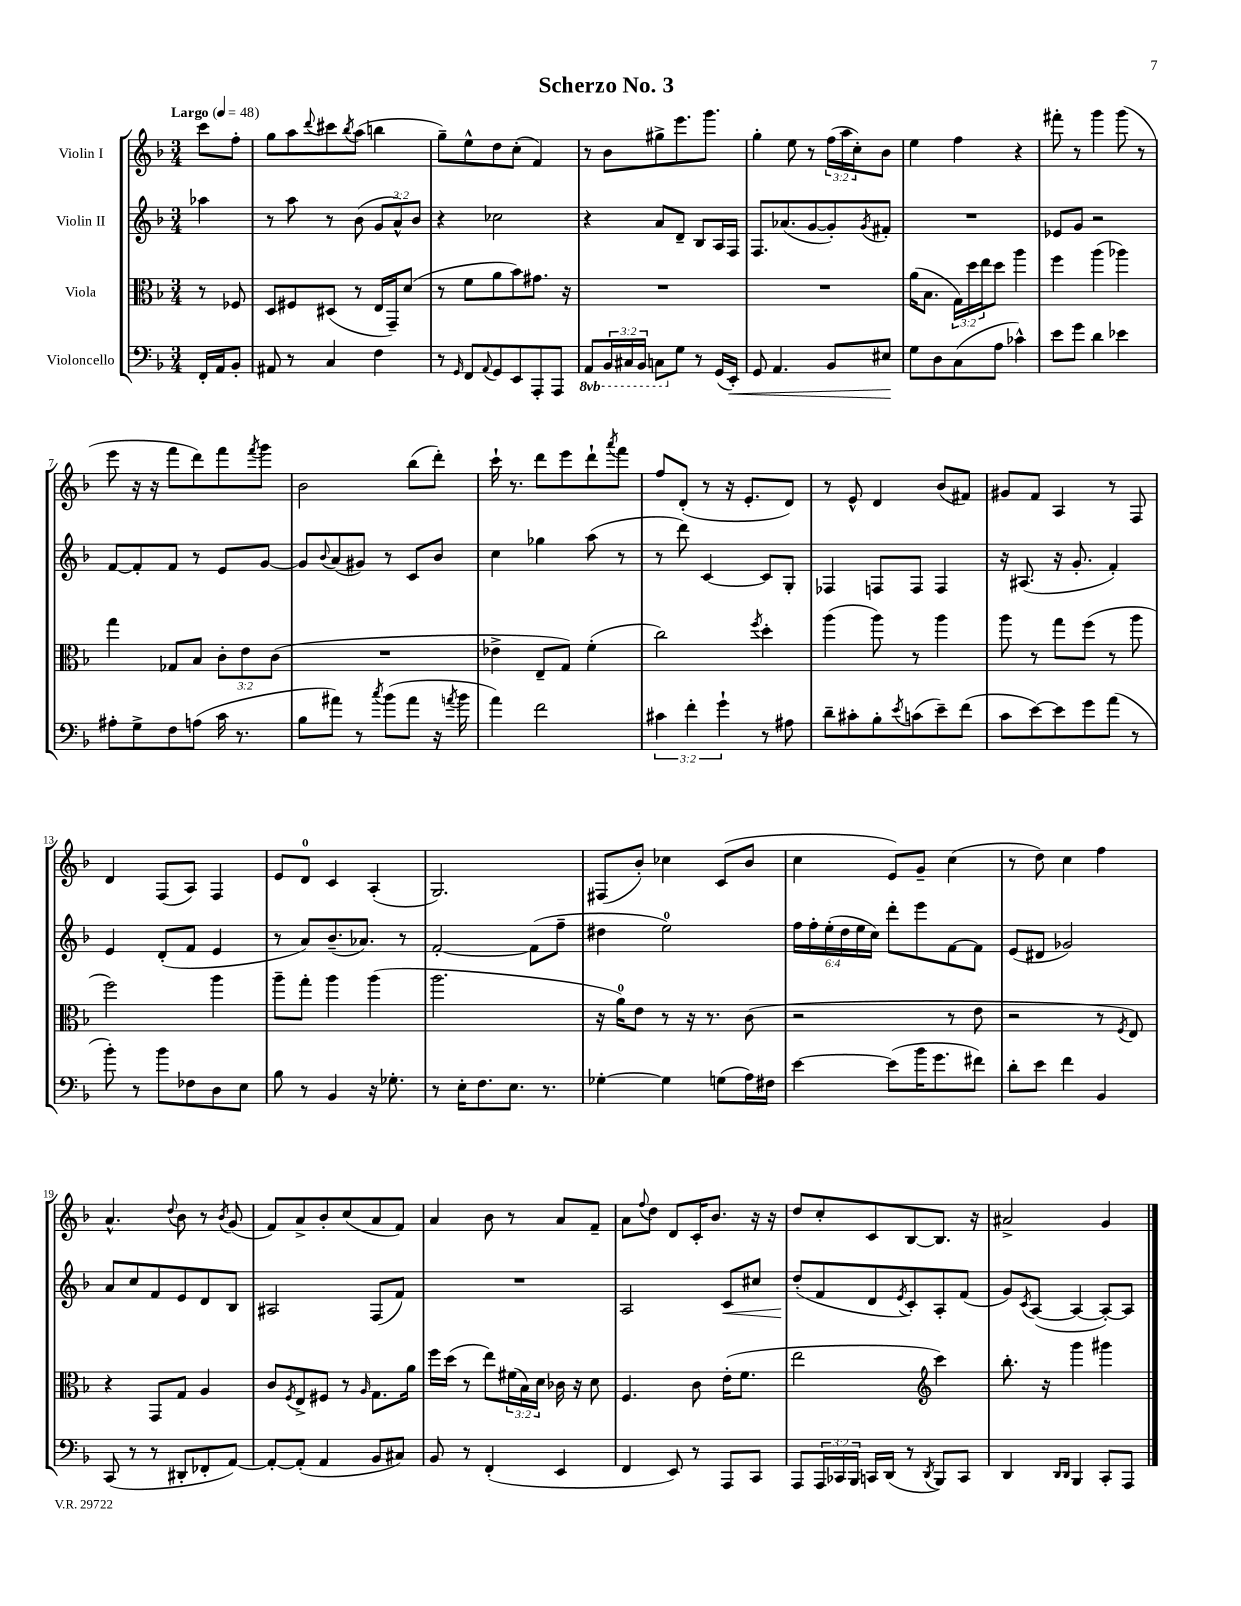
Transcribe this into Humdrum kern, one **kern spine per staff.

**kern	**kern	**kern	**kern
*staff4	*staff3	*staff2	*staff1
*clefF4	*clefC3	*clefG2	*clefG2
*k[b-]	*k[b-]	*k[b-]	*k[b-]
*M3/4	*M3/4	*M3/4	*M3/4
*MM48	*MM48	*MM48	*MM48
16FF'	8r	4aa-	8ccc
16AA	.	.	.
8BB-'	8F-	.	8ff'
=	=	=	=
8AA#	8D	8r	8gg
8r	8F#	8aa	8aa
.	.	.	8qqddd
4C	(8D#	8r	8ccc#
.	.	.	8qbb-
.	8r	(8b-	(8aa
4F	16E	12g	4bb
.	16GG~)	.	.
.	.	12a^^)	.
.	(8d	.	.
.	.	12b-	.
=	=	=	=
8r	8r	4r	8gg~)
16qqGG	.	.	.
8FF	8f	.	8ee^^
8qqAA	.	.	.
8GG	8a	2cc-	8dd
8EE	8b-)	.	(8cc'
8AAA'	8.g#	.	4f)
8AAA	.	.	.
.	16r	.	.
=	=	=	=
8AAA	2.r	4r	8r
24BBB-	.	.	8b-
24CC#	.	.	.
24BBB-	.	.	.
8CC	.	8a	8gg#^
8G	.	8d~	8.eee
8r	.	8B-	.
.	.	.	8.ggg
(16GG	.	16A	.
16EE')	.	16F	.
=	=	=	=
8GG	2.r	8.F	4gg'
4.AA	.	.	.
.	.	(8.a-	.
.	.	.	8ee
.	.	[8g	8r
8BB-	.	8g'])	(24ff
.	.	.	24aa
.	.	.	24cc')
.	.	8qg	.
8E#	.	8f#'	8b-
=	=	=	=
8G	(16a	2.r	4ee
.	8.B-	.	.
8D	.	.	.
(8C	24G)	.	4ff
.	24dd	.	.
.	24ee	.	.
8A	8dd	.	.
4c-^^)	4aa	.	4r
=	=	=	=
8e	4ff	8e-	8fff#'
8g	.	8g	8r
4d	(4aa	2r	4ggg
4e-	4aa-)	.	(8ggg
.	.	.	8r
=	=	=	=
8A#'	4gg	[8f	8eee
8G^	.	8f']	16r
.	.	.	16r
8F	8G-	8f	8fff
(8A	8B-	8r	8ddd)
16c	12c'	8e	8fff
8.r	.	.	.
.	12e	.	.
.	.	.	8qfff
.	.	[8g	8ggg
.	(12c	.	.
=	=	=	=
8B-	2.r	8g]	2b-
.	.	8qqb-	.
8a#)	.	(8a	.
8r	.	8g#)	.
8qcc	.	.	.
(8b-	.	8r	.
8a#	.	8c	(8bb-
16r	.	8b-	8ddd')
8qa	.	.	.
16b-	.	.	.
=	=	=	=
4a)	4e-^	4cc	16ccc`
.	.	.	8.r
2f	8E~	4gg-	8ddd
.	8G)	.	8eee
.	(4f'	(8aa	8ddd`
.	.	.	8qaaa
.	.	8r	8fff
=	=	=	=
6c#	2cc)	8r	8ff
.	.	8ddd)	(8d'
6f'	.	.	.
.	.	[4c	8r
6g`	.	.	.
.	.	.	16r
.	.	.	8.e'
.	8qff	.	.
8r	4dd'	8c]	.
8A#	.	8G'	8d)
=	=	=	=
8d~	(4aa	4F-	8r
8c#'	.	.	8e^^
8B-'	8aa)	8F	4d
8qe	.	.	.
(8c	8r	8F	.
8e~)	4aa	4F	(8b-
(8f	.	.	8f#)
=	=	=	=
8c	8aa	16r	8g#
.	.	(8.A#	.
[8e)	8r	.	8f
8e]	8gg	16r	4A
.	.	8.g'	.
8g	(8ff	.	.
(8a	8r	4f')	8r
8r	8aa	.	8F
=	=	=	=
8b-')	2ff)	4e	4d
8r	.	.	.
8b-	.	(8d'	(8F
8F-	.	8f	8A)
8D	4aa	4e	4F
8E	.	.	.
=	=	=	=
8B-	8aa~	8r	8e
8r	8gg'	8a)	8d
4BB-	4aa	(8.b-~	4c
.	.	8.a-)	.
16r	(4aa	.	(4A'
8.G-'	.	.	.
.	.	8r	.
=	=	=	=
8r	2.aa	[2f'	2.G)
16E'	.	.	.
8.F	.	.	.
8.E	.	.	.
.	.	(8f]	.
8.r	.	.	.
.	.	8ff~	.
=	=	=	=
[4G-'	16r	4dd#	(8F#
.	16a)	.	.
.	8e	.	8b-')
4G-]	8r	2ee)	4cc-
.	16r	.	.
.	8.r	.	.
(8G	.	.	(8c
16A)	(8c	.	8b-
16F#	.	.	.
=	=	=	=
[4e	2r	24ff	4cc
.	.	24ff'	.
.	.	(24ee'	.
.	.	24dd	.
.	.	24ee	.
.	.	24cc)	.
(8e]	.	8ddd'	8e)
16b-	.	8eee	8g~
8.g	.	.	.
.	8r	[8f	(4cc
8f#)	8e	8f]	.
=	=	=	=
8d'	2r	(8e	8r
8e	.	8d#	8dd)
4f	.	2g-)	4cc
4BB-	8r	.	4ff
.	8qF	.	.
.	8E)	.	.
=	=	=	=
(8CC	4r	8a	4.a^^
8r	.	8cc	.
8r	8GG	8f	.
.	.	.	8qqdd
8DD#'	8G	8e	8b-
8FF-'	4A	8d	8r
.	.	.	8qb-
[8AA)	.	8B-	(8g
=	=	=	=
8AA'_	8c	2A#	8f)
.	8qF	.	.
(8AA']	8E^	.	8a^
4AA	8F#	.	8b-'
.	8r	.	(8cc
.	16qqA	.	.
8BB-	8.G	(8F	8a
8C#)	.	8f)	8f)
.	16a	.	.
=	=	=	=
8BB-	16ff	2.r	4a
.	(16dd	.	.
8r	8r	.	.
(4FF'	8ee)	.	8b-
.	(24f#	.	8r
.	24B-)	.	.
.	24d	.	.
4EE	16c-	.	8a
.	16r	.	.
.	8d	.	8f~
=	=	=	=
4FF	4.F	2A	8a
.	.	.	8qqff
.	.	.	8dd
8EE)	.	.	8d
8r	8c	.	16c'
.	.	.	8.b-
8AAA	(16e'	8c	.
.	8.f	.	.
8CC	.	8cc#	16r
.	.	.	16r
=	=	=	=
8AAA	2ee	(8dd'	8dd
24AAA	.	8f	8cc'
24CC-	.	.	.
24BBB-	.	.	.
16CC	.	8d	8c
(16DD	.	.	.
.	.	8qe	.
8r	.	8c')	[8B-
*	*clefG2	*	*
8qDD	.	.	.
8BBB-)	4ccc)	8A'	8.B-]
8CC	.	(8f	.
.	.	.	16r
=	=	=	=
4DD	8.bb-'	8g)	2a#^
.	.	8qc	.
.	.	([8A	.
.	16r	.	.
16qqDD	.	.	.
16qqDD	.	.	.
4BBB-	4ggg	4A_	.
8CC'	4ggg#	8A'_)	4g
8AAA	.	8A]	.
==	==	==	==
*-	*-	*-	*-
